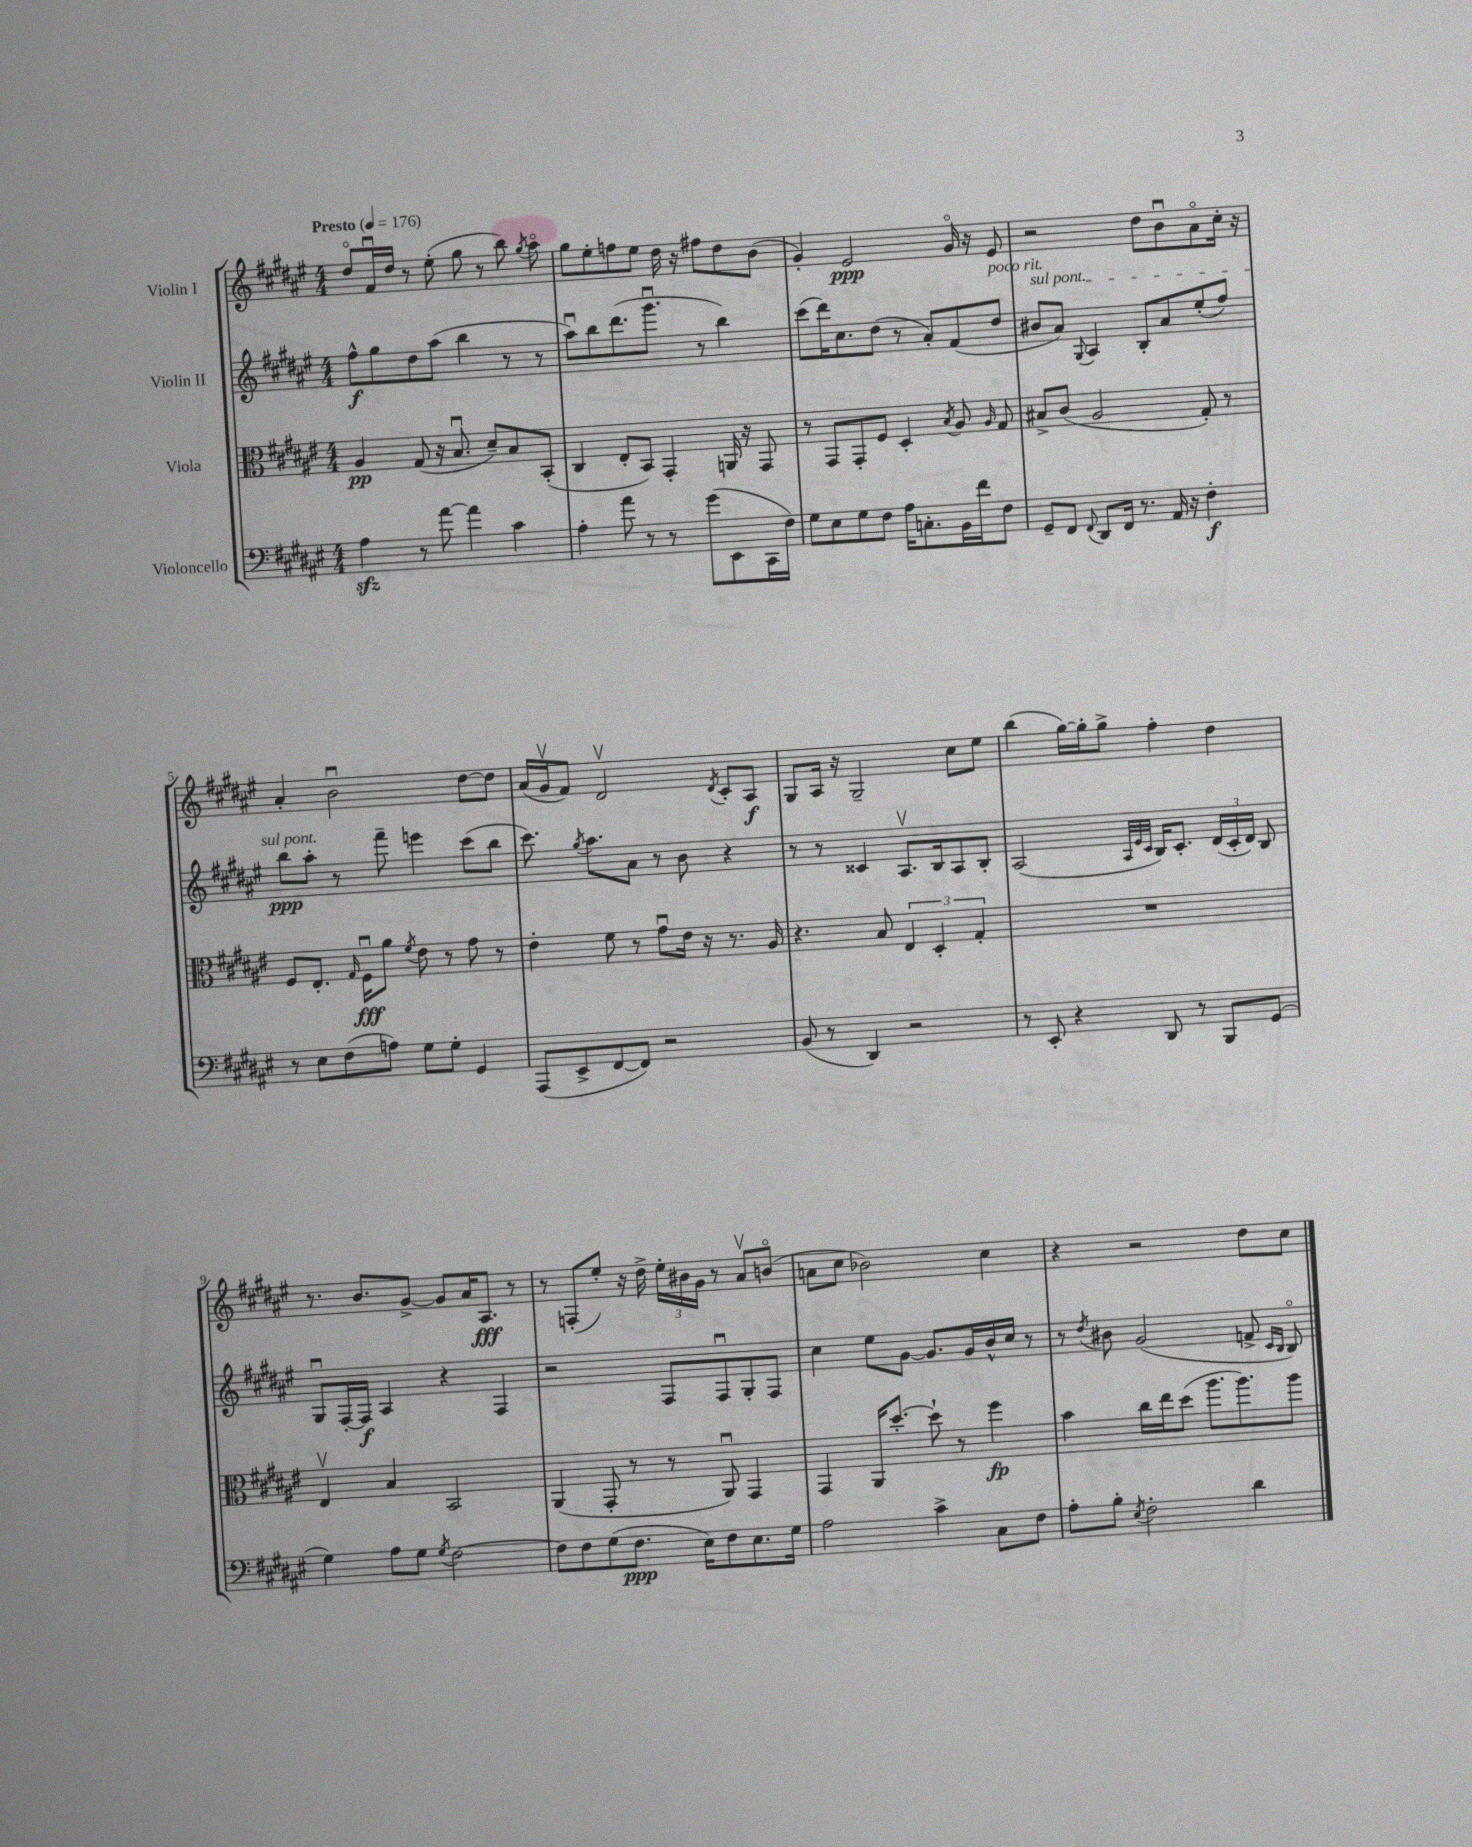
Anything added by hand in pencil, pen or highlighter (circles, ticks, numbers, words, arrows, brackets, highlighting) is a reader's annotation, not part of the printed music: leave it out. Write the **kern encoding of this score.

**kern	**dynam	**kern	**dynam	**kern	**dynam	**kern	**dynam
*part4	*part4	*part3	*part3	*part2	*part2	*part1	*part1
*staff4	*staff4	*staff3	*staff3	*staff2	*staff2	*staff1	*staff1
*I"Violoncello	*	*I"Viola	*	*I"Violin II	*	*I"Violin I	*
*clefF4	*	*clefC3	*	*clefG2	*	*clefG2	*
*k[f#c#g#d#a#e#]	*	*k[f#c#g#d#a#e#]	*	*k[f#c#g#d#a#e#]	*	*k[f#c#g#d#a#e#]	*
*M4/4	*	*M4/4	*	*M4/4	*	*M4/4	*
*MM176	*	*MM176	*	*MM176	*	*MM176	*
=1	=1	=1	=1	=1	=1	=1	=1
!	!	!	!	!	!	!LO:TX:a:B:t=Presto	!
4A#zz\	.	4A#/	pp	8ff#^^\L	f	8dd#/L	.
.	.	.	.	8gg#\	.	16f#u/L	.
.	.	.	.	.	.	16dd#/JJ	.
8r	.	(8G#/	.	8dd#\	.	8r	.
[8a#\	.	16r	.	(8aa#\J	.	(8ee#'\	.
.	.	8.Bu/	.	.	.	.	.
4a#\]	.	.	.	4bb\	.	8gg#\	.
.	.	8d#~/L)	.	.	.	8r	.
4c#\	.	8B/	.	8r	.	8bb\)	.
.	.	.	.	.	.	8qgg#/	.
.	.	(8BB'/J	.	8r	.	8aa#\	.
=2	=2	=2	=2	=2	=2	=2	=2
4A#'\	.	4C#/	.	8aa#u\L)	.	8gg#\L	.
.	.	.	.	8bb\	.	8ee#'\	.
8a#\	.	8E#'/L	.	(8.ddd#\	.	8ffn\	.
8r	.	8BB/J)	.	.	.	8ee#\J	.
.	.	.	.	8.ggg#u\J	.	.	.
8r	.	4GG#'/	.	.	.	16dd#\	.
.	.	.	.	.	.	16r	.
(8g#\L	.	.	.	8r	.	8ff#X\L	.
8EE#\	.	16AAn/	.	4bb\)	.	8dd#\	.
.	.	16r	.	.	.	.	.
16CC#\L	.	8GG#/	.	.	.	(8b\J	.
16F#\JJ)	.	.	.	.	.	.	.
=3	=3	=3	=3	=3	=3	=3	=3
8G#\L	.	8r	.	(8ccc#\L	.	4g#'/)	.
8E#\	.	8GG#/L	.	16ddd#\K)	.	.	.
.	.	.	.	8.cc#\	.	.	.
8G#\	.	8GG#'/	.	.	.	2e#/	ppp
8F#\J	.	8F#/J	.	(8dd#\J	.	.	.
16A#\KL	.	4D#'/	.	8r	.	.	.
8.Cn'\	.	.	.	.	.	.	.
.	.	.	.	8a#'/L)	.	.	.
.	.	8qB/	.	.	.	.	.
16BB\L	.	8A#/	.	(8f#/	.	16g#/	.
16f#\J	.	.	.	.	.	16r	.
.	.	16qqA#/	.	.	.	.	.
!	!	!	!	!LO:TX:a:i:t=poco rit.	!	!	!
8F#\J	.	8G#/	.	8dd#/J	.	8e#/	.
=4	=4	=4	=4	=4	=4	=4	=4
!	!	!	!	!LO:TX:a:i:t=sul pont.	!	!	!
8GG#~/L	.	8B#X^/L	.	8b#X/L	.	2r	.
8FF#/J	.	(8c#/J	.	8a#/J)	.	.	.
8qqFF#/	.	.	.	8qqG#/	.	.	.
8DD#/L	.	2A#/	.	4A#/	.	.	.
16FF#/Jk	.	.	.	.	.	.	.
8.r	.	.	.	.	.	.	.
.	.	.	.	8B'/L	.	8dd#\L	.
16AA#/	.	.	.	8a#/	.	8bu\	.
16r	.	.	.	.	.	.	.
4F#'\	f	8G#'/)	.	(8ee#'/	.	8a#\	.
.	.	8r	.	8ff#/J)	.	16cc#'\Jk	.
.	.	.	.	.	.	16r	.
!!LO:LB:g=z
=5	=5	=5	=5	=5	=5	=5	=5
8r	.	8F#/L	.	8bb\L	ppp	4a#'/	.
8E#\L	.	8.E#'/J	.	8aa#'\J	.	.	.
(8F#\	.	.	.	8r	.	2bu\	.
.	.	16qqG#/	.	.	.	.	.
.	.	16F#u\KL	fff	.	.	.	.
8An\J)	.	8a#\J	.	8fff#~\	.	.	.
.	.	8qf#/	.	.	.	.	.
8G#\L	.	8e#\	.	4eeen\	.	.	.
8G#'\J	.	8r	.	.	.	.	.
4GG#/	.	8g#\	.	(8ccc#\L	.	[8dd#\L	.
.	.	8r	.	8bb\J	.	8dd#\J]	.
=6	=6	=6	=6	=6	=6	=6	=6
(8AAA#/L	.	4e#'\	.	8.ccc#\)	.	(16a#/LL	.
.	.	.	.	.	.	16g#v/J	.
8EE#^/	.	.	.	.	.	8f#/J)	.
.	.	.	.	8qgg#/	.	.	.
.	.	.	.	8.aa#\L	.	.	.
[8FF#/	.	8f#\	.	.	.	2d#v/	.
8FF#/J])	.	8r	.	8a#\J	.	.	.
2r	.	8g#u\L	.	8r	.	.	.
.	.	16e#\Jk	.	8b\	.	.	.
.	.	16r	.	.	.	.	.
.	.	.	.	.	.	8qd#/	.
.	.	8.r	.	4r	.	8c#'/L	.
.	.	.	.	.	.	8A#/J	f
.	.	16A#/	.	.	.	.	.
=7	=7	=7	=7	=7	=7	=7	=7
(8BB/	.	4.r	.	8r	.	8G#/L	.
8r	.	.	.	8r	.	16A#/Jk	.
.	.	.	.	.	.	16r	.
4DD#/)	.	.	.	4c##X/	.	2G#~/	.
.	.	8B/	.	.	.	.	.
2r	.	6E#/	.	8.A#v/L	.	.	.
.	.	6D#'/	.	.	.	.	.
.	.	.	.	16B/k	.	.	.
.	.	.	.	8A#/	.	8cc#\L	.
.	.	6G#'/	.	.	.	.	.
.	.	.	.	8B'/J	.	8ee#\J	.
=8	=8	=8	=8	=8	=8	=8	=8
8r	.	1r	.	(2A#/	.	(4bb\	.
8EE#'/	.	.	.	.	.	.	.
4r	.	.	.	.	.	[16gg#\LL)	.
.	.	.	.	.	.	16gg#'\J]	.
.	.	.	.	.	.	8gg#^\J	.
.	.	.	.	32qqA#/LLL	.	.	.
.	.	.	.	32qqe#/	.	.	.
.	.	.	.	32qqc#/JJJ	.	.	.
8DD#/	.	.	.	16B/KL)	.	4ff#'\	.
.	.	.	.	8.c#'/J	.	.	.
8r	.	.	.	.	.	.	.
8BBB/L	.	.	.	(24d#/LL	.	4dd#\	.
.	.	.	.	24c#'/	.	.	.
.	.	.	.	24d#/JJ)	.	.	.
(8GG#/J	.	.	.	8B/	.	.	.
!!LO:LB:g=z
=9	=9	=9	=9	=9	=9	=9	=9
4G#\)	.	4E#v/	.	8G#u/L	.	8.r	.
.	.	.	.	[16F#'/L	.	.	.
.	.	.	.	16F#/JJ]	f	8.b/L	.
8A#\L	.	4B/	.	4A#/	.	.	.
8G#\J	.	.	.	.	.	[8g#^/J	.
8qG#/	.	.	.	.	.	.	.
[2F#\	.	2BB/	.	4r	.	8g#/L]	.
.	.	.	.	.	.	16a#/K	.
.	.	.	.	.	.	8.A#/J	fff
.	.	.	.	4F#/	.	.	.
.	.	.	.	.	.	8r	.
=10	=10	=10	=10	=10	=10	=10	=10
8F#\L]	.	(4AA#/	.	2r	.	8r	.
8F#\	.	.	.	.	.	(8Fn'/L	.
(8G#\	.	8GG#'/	.	.	.	8ee#'/J)	.
8.F#\J	ppp	8r	.	.	.	16r	.
.	.	.	.	.	.	16dd#^\	.
.	.	8r	.	8F#/L	.	24ee#'\LL	.
.	.	.	.	.	.	24b#X\	.
16E#\KL)	.	.	.	.	.	.	.
.	.	.	.	.	.	24g#\JJ	.
8F#\	.	8AA#u/)	.	8F#u/	.	8r	.
8.E#\	.	4GG#/	.	8G#'/	.	8a#v/L	.
.	.	.	.	8F#/J	.	(8bn/J	.
16G#\Jk	.	.	.	.	.	.	.
=11	=11	=11	=11	=11	=11	=11	=11
2A#\	.	4GG#/	.	4cc#\	.	8an\L	.
.	.	.	.	.	.	8cc#\J	.
.	.	16AA#/KL	.	8ee#\L	.	2b-X\)	.
.	.	[8.dd#'/J	.	.	.	.	.
.	.	.	.	[8g#\J	.	.	.
4c#^\	.	8dd#`\]	.	8.g#/L]	.	.	.
.	.	8r	.	.	.	.	.
.	.	.	.	16g#/L	.	.	.
8C#\L	.	4ff#\	fp	16b^^/	.	4cc#\	.
.	.	.	.	16cc#/JJ	.	.	.
8F#\J	.	.	.	8r	.	.	.
=12	=12	=12	=12	=12	=12	=12	=12
8A#'\L	.	4b\	.	8r	.	4r	.
.	.	.	.	8qdd#/	.	.	.
8B'\J	.	.	.	8b#X\	.	.	.
8qE#/	.	.	.	.	.	.	.
2F#'\	.	16cc#\LL	.	(2g#/	.	2r	.
.	.	16ee#\J	.	.	.	.	.
.	.	(8dd#\J	.	.	.	.	.
.	.	8.aa#\L	.	.	.	.	.
.	.	8.aa#\)	.	.	.	.	.
4d#\	.	.	.	8fn^/	.	8dd#\L	.
.	.	.	.	16qqc#/LL	.	.	.
.	.	.	.	16qqB/JJ	.	.	.
.	.	8aa#\J	.	8B/)	.	8cc#\J	.
==	==	==	==	==	==	==	==
*-	*-	*-	*-	*-	*-	*-	*-
